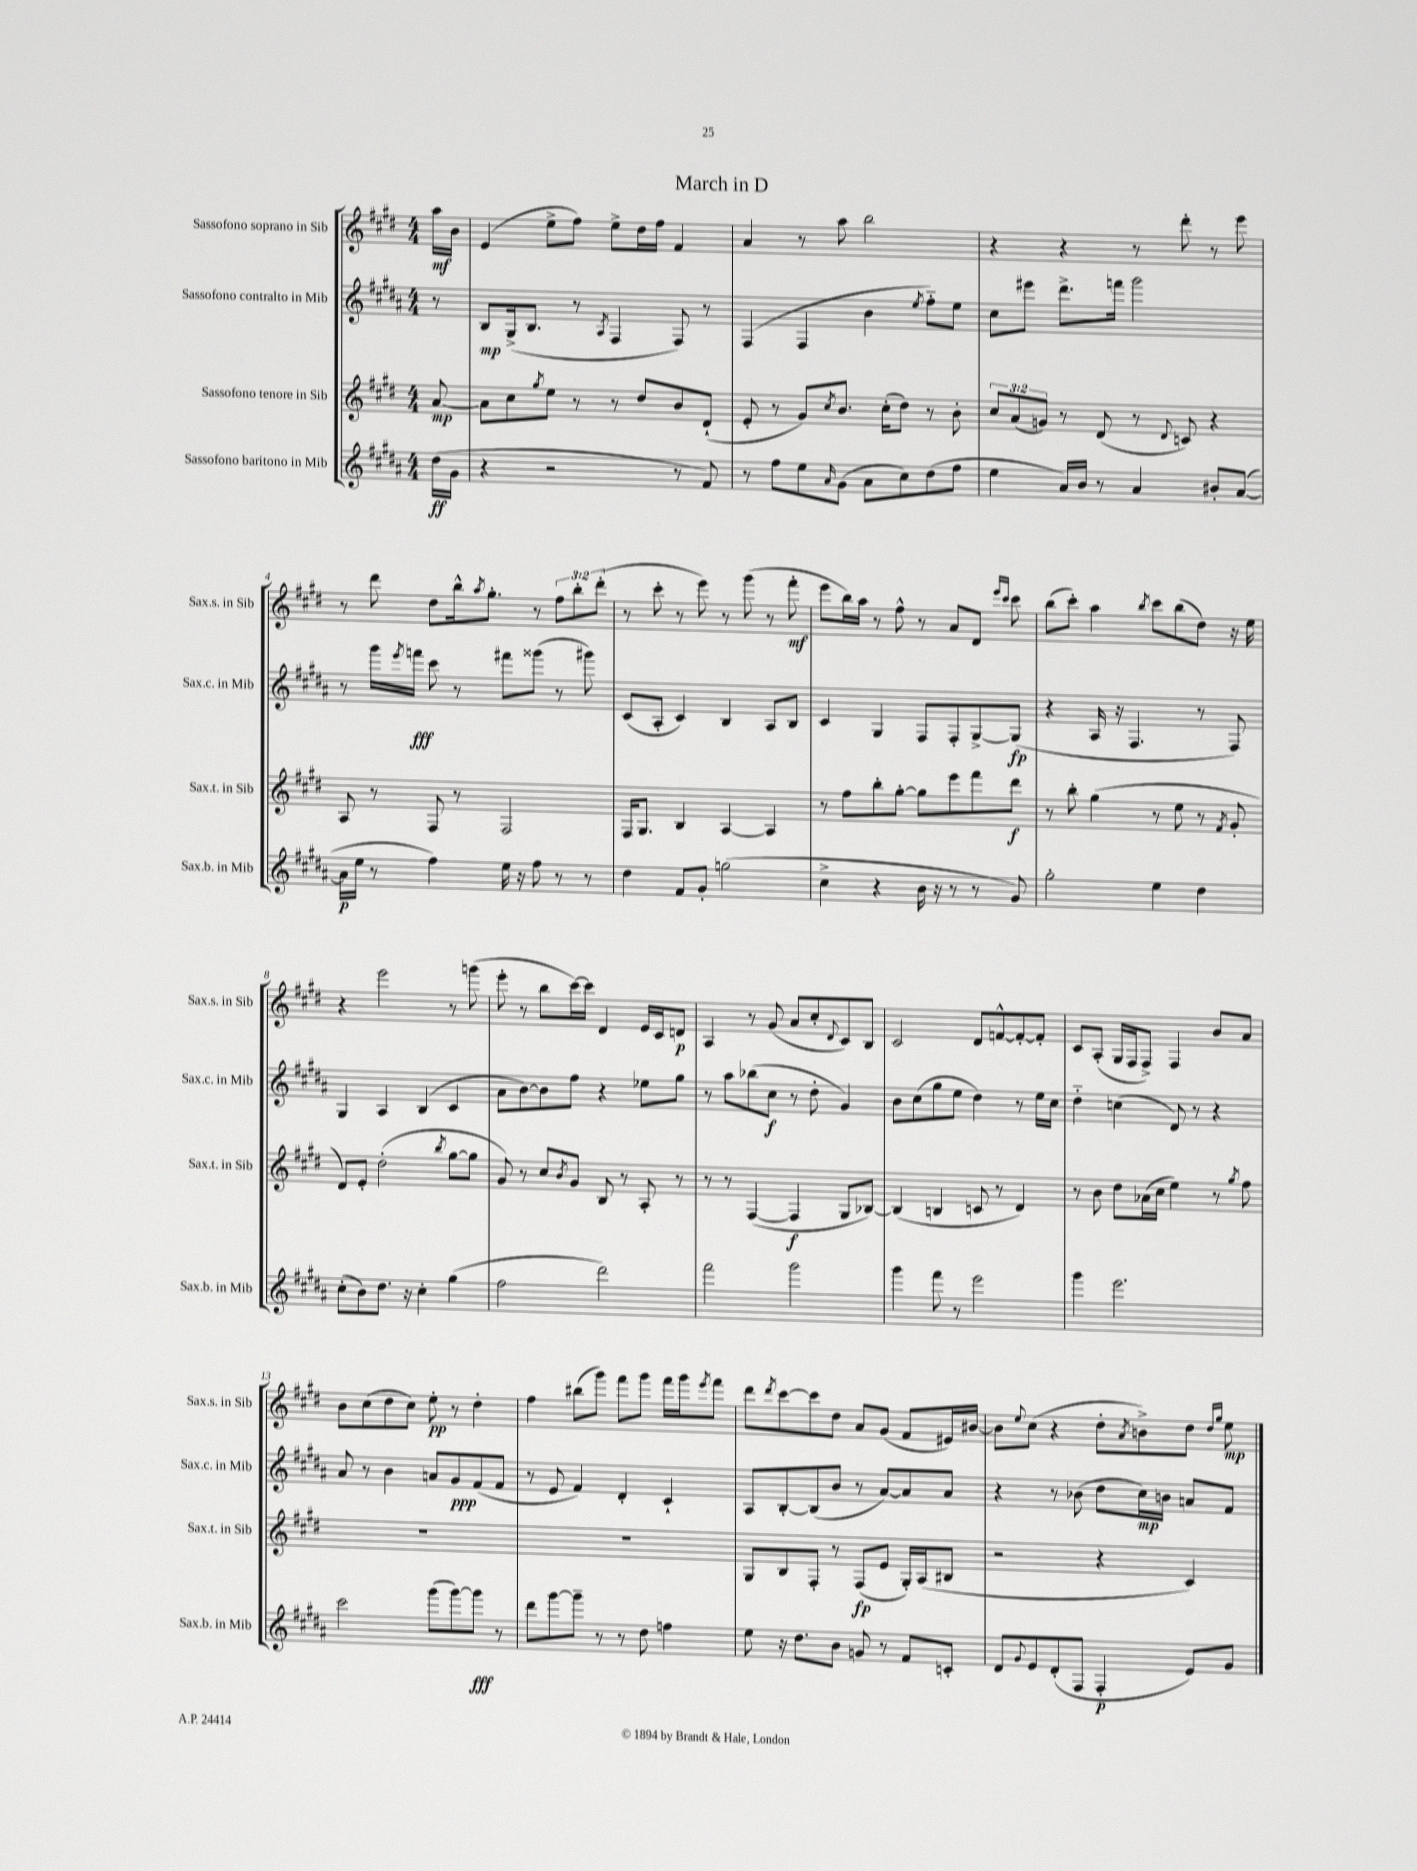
\header { title = "March in D" }
<<
\new StaffGroup <<
\new Staff = "s0" \with { instrumentName = "Sassofono soprano in Sib" shortInstrumentName = "Sax.s. in Sib" } {
    \clef treble \key e \major \numericTimeSignature \time 4/4 \override Staff.TupletNumber.text = #tuplet-number::calc-fraction-text \partial 8
    a''16\mf b'16 |
    e'4( e''8-> fis''8) e''8-> dis''16 fis''16 fis'4 |
    a'4 r8 a''8 b''2 |
    r4 r4 r8 dis'''8-. r8 e'''8 |
    r8 dis'''8 dis''8 b''16-^ \acciaccatura { a''8 } gis''8.-. r8 \tuplet 3/2 { fis''8 b''8-. dis'''8-.( } |
    r8 cis'''8-. r8 e'''8) r8 gis'''8( r8 fis'''8-.\mf |
    e'''8 b''16) a''16 r8 fis''8-^ r8 a'8 dis'8 \grace { e'''16 cis'''16 } cis'''8 |
    b''8( cis'''8-.) a''4 \acciaccatura { b''8 } cis'''8 b''8( dis''8) r16 e''16 |
    r4 e'''2 r8 g'''8( |
    e'''8-. r8 b''8 cis'''16~) cis'''16 dis'4 e'16 cis'16 d'8\p |
    a4 r8 gis'8( a'8 cis''8-. \appoggiatura { dis'8 } cis'8) b8 |
    cis'2 dis'8 f'8~-^ f'8~-. f'8-. |
    cis'8 a8-.( gis16 fis16 fis8->) fis4 b'8 a'8 |
    b'8 cis''8( dis''8 cis''8) e''8-.\pp r8 dis''4-. |
    fis''4 bis''8( gis'''8) fis'''8 gis'''8 fis'''16 gis'''16 \acciaccatura { e'''8 } fis'''8 |
    dis'''8 \acciaccatura { dis'''8 } cis'''8~ cis'''8 dis''8 a'8 gis'8( fis'8 eis'16) bis'16~ |
    bis'8 \appoggiatura { e''8 } cis''8( r4 dis''8-. \acciaccatura { a'8 } b'8->) dis''8 \grace { dis''16 gis''16 } e''8\mp \bar "|." |
}
\new Staff = "s1" \with { instrumentName = "Sassofono contralto in Mib" shortInstrumentName = "Sax.c. in Mib" } {
    \clef treble \key b \major \numericTimeSignature \time 4/4 \partial 8
    r8 |
    b8\mp gis16->( b8. r8 \acciaccatura { ais8 } fis4 fis8) r8 |
    fis4( fis4 b'4 \acciaccatura { e''8 } fis''8-_) e''8 |
    cis''8 eis'''8 dis'''8.-> f'''16 gis'''2 |
    r8 gis'''16 \acciaccatura { e'''8 } f'''16\fff cis'''8 r8 fis'''8 gisis'''8( r8 gis'''8) |
    cis'8( ais8-. cis'4) b4 ais8 b8 |
    cis'4 gis4 fis8 fis8-. gis8~-> gis8\fp( |
    r4 ais16 r16 fis4. r8 fis8) |
    gis4 ais4 b4( cis'4 |
    ais'8 b'8~) b'8 fis''8 r4 ees''8 gis''8 |
    r8 ais''8 bes''8( cis''8\f r8 dis''8-. gis'4) |
    b'8 cis''8( gis''8 e''8 dis''4) r8 e''16 cis''16 |
    dis''4-_ c''4( dis'8) r8 r4 |
    ais'8 r8 b'4 a'8 gis'8\ppp fis'8( fis'8 |
    r8 e'8 fis'4) dis'4-. cis'4-! |
    ais8 b8~-. b8( b'8 r8 ais'8~) ais'8 ais'8 |
    r4 r8 bes'8( dis''8 cis''16\mp) b'16 a'8 fis'8 \bar "|." |
}
\new Staff = "s2" \with { instrumentName = "Sassofono tenore in Sib" shortInstrumentName = "Sax.t. in Sib" } {
    \clef treble \key e \major \numericTimeSignature \time 4/4 \override Staff.TupletNumber.text = #tuplet-number::calc-fraction-text \partial 8
    a'8~\mp |
    a'8 cis''8 \acciaccatura { gis''8 } e''8 r8 r8 dis''8 b'8 dis'8-!( |
    e'8-. r8 gis'8) \acciaccatura { cis''8 } b'8. cis''16-.( dis''8) r8 b'8-. |
    \tuplet 3/2 { cis''8 a'8( g'8) } r8 dis'8( r8 \appoggiatura { dis'8 } c'8) r4 |
    a8 r8 fis8 r8 fis2 |
    fis16 gis8. b4 a4~ a4 |
    r8 fis''8 b''8-. gis''8~-. gis''8 e'''8 fis'''8 dis'''8\f |
    r8 b''8-. gis''4( r8 e''8 r8 \acciaccatura { fis'8 } gis'8-. |
    dis'8) e'8-. dis''2-.( \acciaccatura { b''8 } gis''8~ gis''8 |
    gis'8) r8 cis''8 \acciaccatura { b'8 } gis'8 b8 r8 a8-. r8 |
    r8 r8 fis4~( fis4\f gis8 bes8~) |
    bes4( b4 c'8 r8 dis'4) |
    r8 b'8 dis''8 aes'16( cis''16 e''4) r8 \acciaccatura { gis''8 } fis''8 |
    R1 |
    R1 |
    gis8 b8 fis8-. r8 fis8\fp( e'8 gis16-.) a16( bis8 |
    r2 r4 cis'4) \bar "|." |
}
\new Staff = "s3" \with { instrumentName = "Sassofono baritono in Mib" shortInstrumentName = "Sax.b. in Mib" } {
    \clef treble \key b \major \numericTimeSignature \time 4/4 \partial 8
    dis''16\ff( gis'16 |
    r4 r2 r8 fis'8) |
    r8 fis''8 e''8 \grace { ais'16 } gis'8( ais'8 cis''8) dis''8( fis''8 |
    e''4 ais'16) b'16 r8 ais'4 bis'8-. ais'8~( |
    ais'16\p e''16 r8 fis''4) e''16 r16 fis''8 r8 r8 |
    dis''4 fis'8 gis'8-. g''2( |
    cis''4-> r4 b'16 r16 r8 r8 gis'8) |
    gis''2-. e''4 dis''4 |
    cis''8-.( b'8) dis''8. r16 cis''4-. gis''4( |
    fis''2 dis'''2) |
    fis'''2 gis'''2 |
    gis'''4 fis'''8 r8 e'''2 |
    gis'''4 e'''2. |
    cis'''2 gis'''8( gis'''8~) gis'''8\fff r8 |
    dis'''8 gis'''8~ gis'''8-- r8 r8 dis''8 f''4 |
    e''8 r16 dis''8. b'8 g'8 r8 fis'8 c'8-. |
    dis'8 \appoggiatura { gis'8 } e'8 dis'8-.( fis8 fis4-.\p e'8) gis'8 \bar "|." |
}
>>
>>
